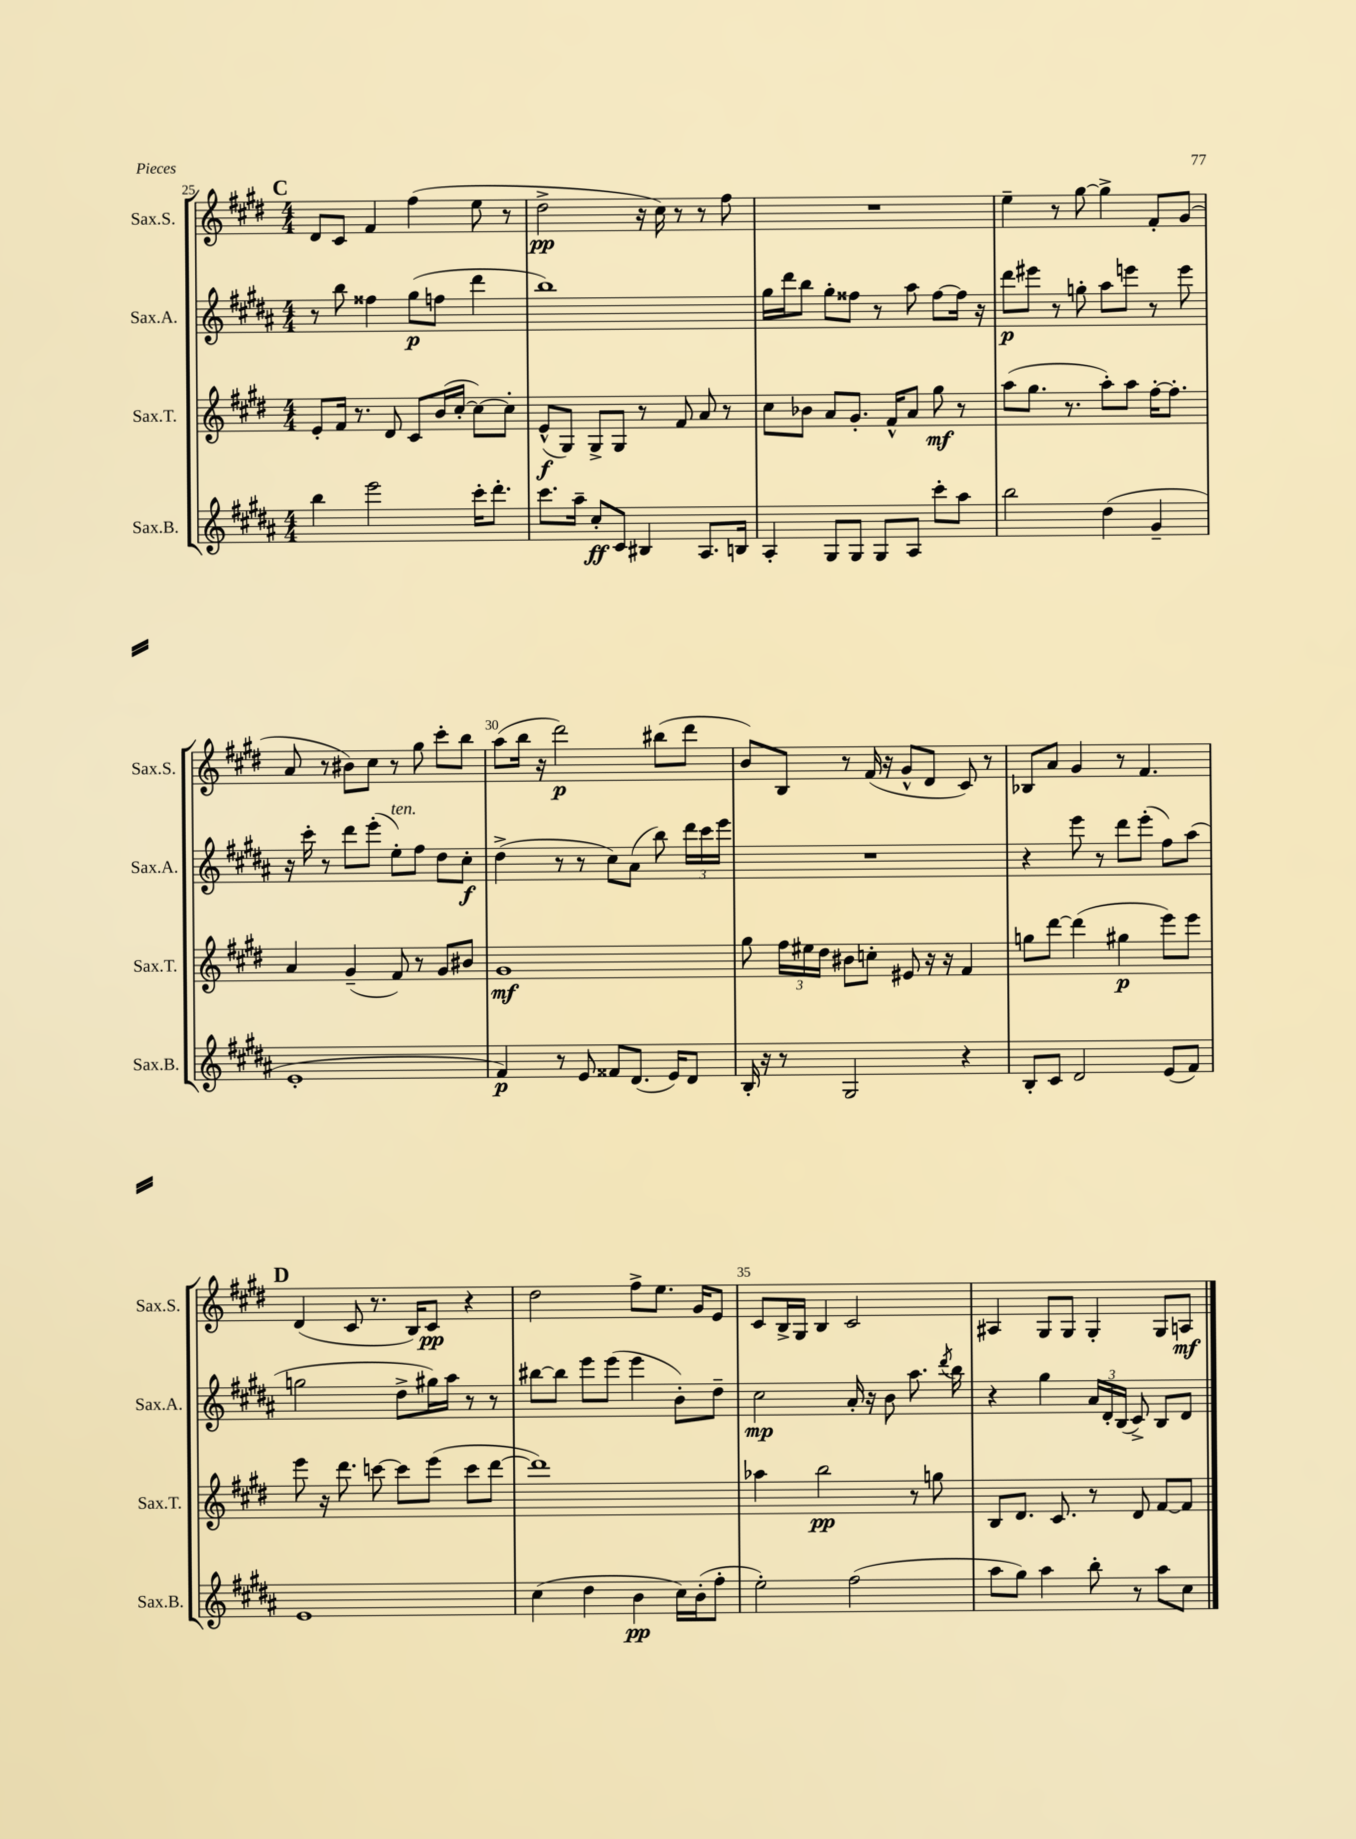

**kern	**kern	**kern	**kern
*staff4	*staff3	*staff2	*staff1
*clefG2	*clefG2	*clefG2	*clefG2
*k[f#c#g#d#a#]	*k[f#c#g#d#]	*k[f#c#g#d#a#]	*k[f#c#g#d#]
*M4/4	*M4/4	*M4/4	*M4/4
4bb	8e'	8r	8d#
.	16f#	8bb	8c#
.	8.r	.	.
2eee	.	4ff##	4f#
.	8d#	.	.
.	8c#	(8gg#	(4ff#
.	(16b	8ff	.
.	[16cc#'	.	.
16ccc#'	8cc#_)	4ddd#	8ee
8.ddd#'	.	.	.
.	8cc#']	.	8r
=	=	=	=
8.ccc#	(8e^^	1bb)	2dd#^
.	8G#)	.	.
16aa#~	.	.	.
8cc#'	8G#^	.	.
8c#	8G#	.	.
4B#	8r	.	16r
.	.	.	16cc#)
.	8f#	.	8r
8.A#	8a	.	8r
.	8r	.	8ff#
16B	.	.	.
=	=	=	=
4A#'	8cc#	16gg#	1r
.	.	16ddd#	.
.	8b-	8bb	.
8G#	8a	8gg#'	.
8G#	8.g#'	8ff##	.
8G#	.	8r	.
.	16f#^^	.	.
8A#	8a	8aa#	.
8ccc#'	8gg#	[8ff##	.
8aa#	8r	16ff##]	.
.	.	16r	.
=	=	=	=
2bb	(8aa	8ddd#	4ee~
.	8.gg#	8eee#	.
.	.	8r	8r
.	8.r	.	.
.	.	8gg'	[8gg#
(4dd#	8aa')	8aa#	4gg#^]
.	8aa	8eee	.
4g#~	[16ff#'	8r	8f#'
.	8.ff#']	.	.
.	.	8eee	(8g#
=	=	=	=
1e'	4a	16r	8a
.	.	16ccc#'	.
.	.	8r	8r
.	(4g#~	8ddd#	8b#)
.	.	(8eee'	8cc#
.	8f#)	8ee')	8r
.	8r	8ff#	8gg#
.	8g#	8dd#	8ccc#'
.	8b#	8cc#'	8bb
=	=	=	=
4f#)	1g#	(4dd#^	(8aa
.	.	.	16bb
.	.	.	16r
8r	.	8r	2ddd#)
8e	.	8r	.
8f##	.	8cc#)	.
(8.d#	.	(8a#	.
.	.	8bb)	(8bb#
16e)	.	.	.
8d#	.	24ddd#	8ddd#
.	.	24ccc#	.
.	.	24eee	.
=	=	=	=
16B'	8gg#	1r	8b)
16r	.	.	.
8r	24ff#	.	8B
.	24ee#	.	.
.	24dd#	.	.
2G#	8b#	.	8r
.	8cc'	.	(16f#
.	.	.	16r
.	8e#	.	8g#^^
.	16r	.	8d#
.	16r	.	.
4r	4f#	.	8c#)
.	.	.	8r
=	=	=	=
8B'	8gg	4r	8B-
8c#	[8ddd#	.	8a
2d#	(4ddd#]	8eee	4g#
.	.	8r	.
.	4gg#	8ddd#	8r
.	.	(8eee'	4.f#
(8e	8eee)	8ff#)	.
8f#)	8eee	(8aa#	.
=	=	=	=
1e	8eee	2gg	(4d#
.	16r	.	.
.	8.ddd#	.	.
.	.	.	8c#
.	[8ccc	.	8.r
.	8ccc]	8dd#^	.
.	.	.	16B)
.	(8eee	16gg#)	8c#
.	.	16aa#	.
.	8ccc	8r	4r
.	[8ddd#	8r	.
=	=	=	=
(4cc#	1ddd#])	[8bb#	2dd#
.	.	8bb#]	.
4dd#	.	8eee	.
.	.	(8eee	.
4b	.	4eee	8ff#^
.	.	.	8.ee
16cc#)	.	8b')	.
(16b'	.	.	16g#
8ff#'	.	8dd#~	8e
=	=	=	=
2ee')	4aa-	2cc#	8c#
.	.	.	16B^
.	.	.	16G#
.	2bb	.	4B
(2ff#	.	16a#'	2c#
.	.	16r	.
.	.	8b	.
.	8r	8.aa#	.
.	8gg	.	.
.	.	8qddd#	.
.	.	16bb	.
=	=	=	=
8aa#	8B	4r	4A#
8gg#)	8.d#	.	.
4aa#	.	4gg#	8G#
.	8.c#	.	.
.	.	.	8G#
8bb'	8r	24a#	4G#'
.	.	24d#'	.
.	.	(24B	.
8r	8d#	8c#^)	.
8aa#	[8f#	8B	8G#
8cc#	8f#]	8d#	8A
==	==	==	==
*-	*-	*-	*-
